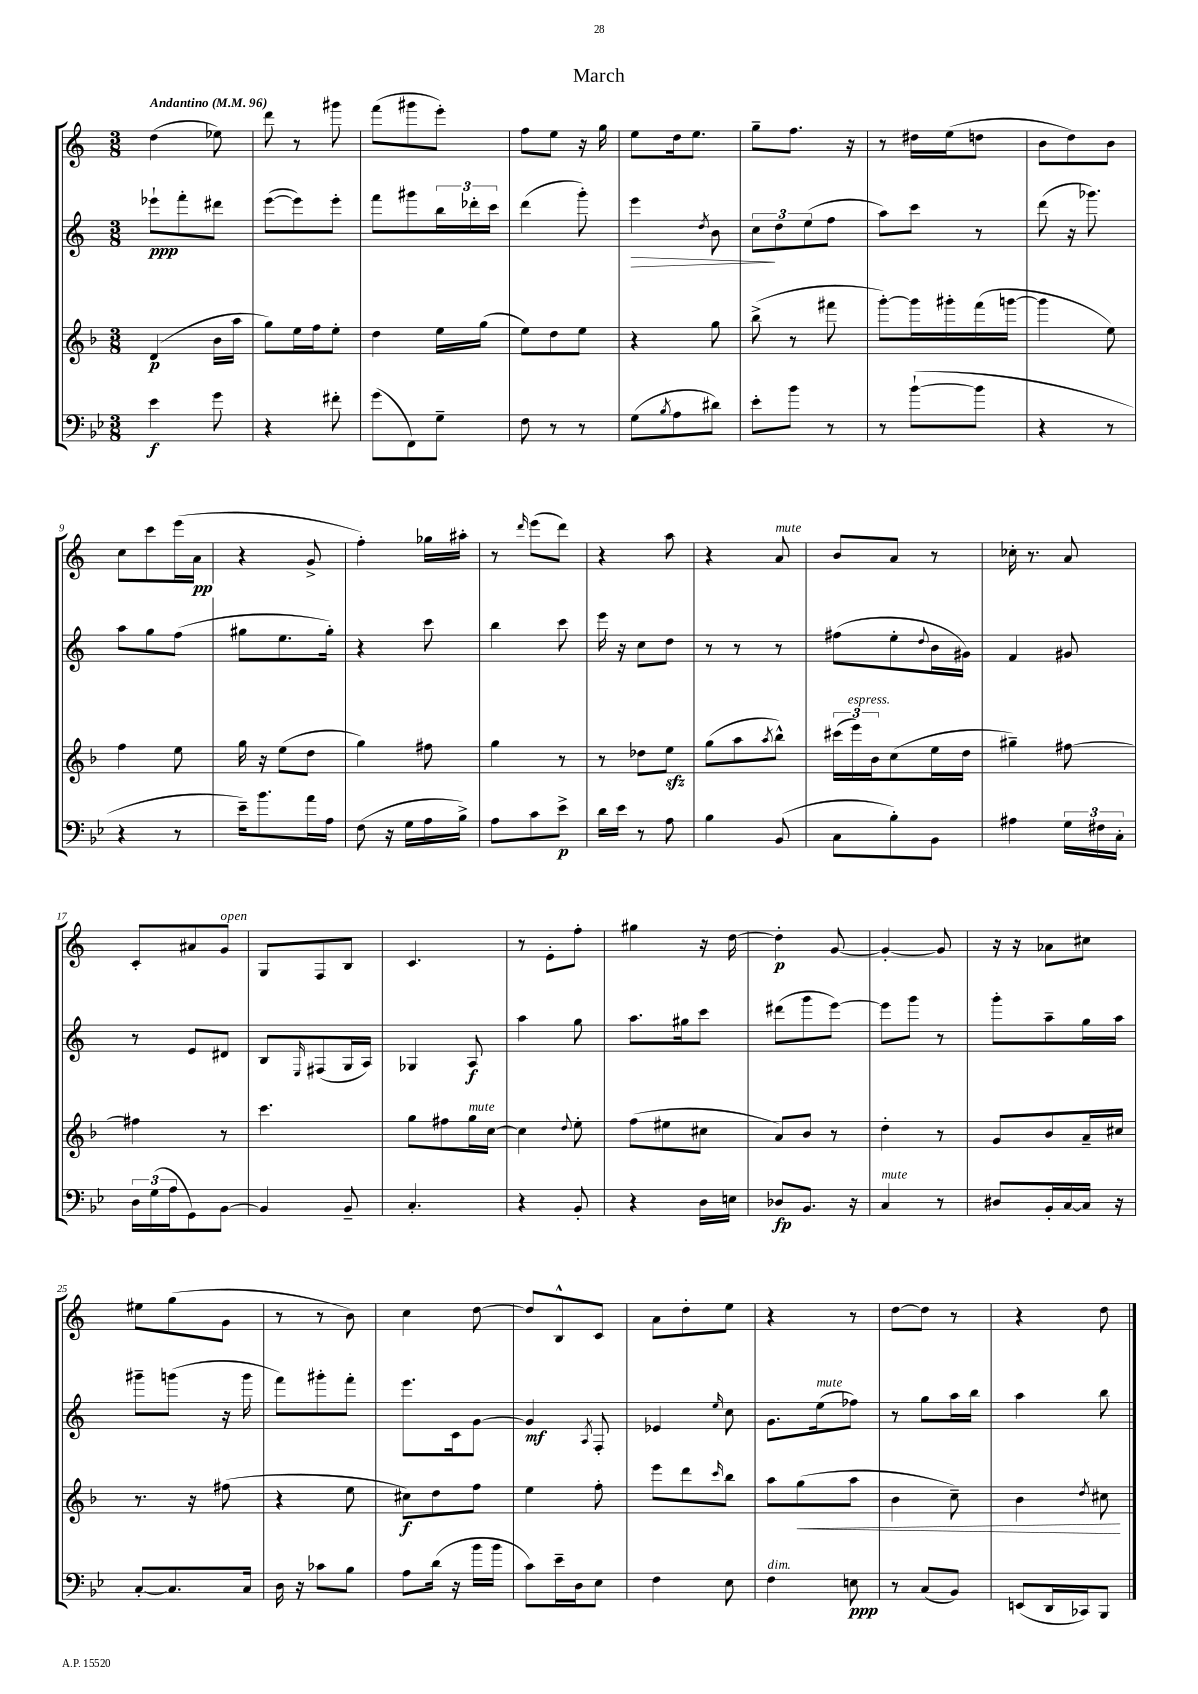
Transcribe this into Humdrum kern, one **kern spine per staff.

**kern	**kern	**kern	**kern
*staff4	*staff3	*staff2	*staff1
*clefF4	*clefG2	*clefG2	*clefG2
*k[b-e-]	*k[b-]	*k[]	*k[]
*M3/8	*M3/8	*M3/8	*M3/8
*MM96	*MM96	*MM96	*MM96
4e-\	(4d/	8eee-`\L	(4dd\
.	.	8fff'\	.
8g\	16b-\LL	8ddd#\J	8ee-\)
.	16aa\JJ	.	.
=	=	=	=
4r	8gg\L)	([8eee\L	8ddd\
.	16ee\L	8eee\])	8r
.	16ff\J	.	.
8f#'\	8ee'\J	8eee'\J	8ggg#\
=	=	=	=
(8g\L	4dd\	8fff\L	(8fff\L
8FF\)	.	8ggg#\	8ggg#\
8G~\J	16ee\LL	24bb\L	8eee'\J)
.	.	24ddd-'\	.
.	(16gg\JJ	.	.
.	.	24ccc\JJ	.
=	=	=	=
8F\	8ee\L)	(4ddd\	8ff\L
8r	8dd\	.	8ee\J
8r	8ee\J	8ggg'\)	16r
.	.	.	16gg\
=	=	=	=
(8G\L	4r	4eee\	8ee\L
8qB-/	.	.	.
8A\	.	.	16dd\k
.	.	.	8.ee\J
.	.	8qdd/	.
8d#\J)	8gg\	8b\	.
=	=	=	=
8e-'\L	(8bb-^\	12cc\L	8gg~\L
.	.	12dd\	.
8b-\J	8r	.	8.ff\J
.	.	(12ee\	.
8r	8fff#\	8ff\J	.
.	.	.	16r
=	=	=	=
8r	[8ggg'\L)	8aa\L)	8r
([8b-`\L	16ggg\]L	8ccc\J	16dd#\LL
.	16ggg#'\	.	(16ee\J
8b-\]J	(16fff\	8r	8dd\J
.	[16ggg\JJ	.	.
=	=	=	=
4r	4ggg\]	(8ddd\	8b\L
.	.	16r	8dd\)
.	.	8.ggg-\)	.
8r	8ee\)	.	8b\J
=	=	=	=
4r	4ff\	8aa\L	8cc\L
.	.	8gg\	8ccc\
8r	8ee\	(8ff\J	(16eee\L
.	.	.	16a\JJ
=	=	=	=
16e-~\LK)	16gg\	8gg#\L	4r
8.b-\	16r	.	.
.	(8ee\L	8.ee\	.
16a\L	8dd\J	.	8g^/
16A\JJ	.	16gg#'\Jk)	.
=	=	=	=
(8F\	4gg\)	4r	4ff'\)
16r	.	.	.
16G\LL	.	.	.
16A\	8ff#\	8ccc\	16gg-\LL
16B-^\JJ)	.	.	16aa#'\JJ
=	=	=	=
8A\L	4gg\	4bb\	8r
.	.	.	16qqddd/
8c\	.	.	(8eee\L
8e-^\J	8r	8ccc\	8ddd\J)
=	=	=	=
16d\LL	8r	16eee\	4r
16e-\JJ	.	16r	.
8r	8dd-\L	8cc\L	.
8A\	8ee\J	8dd\J	8aa\
=	=	=	=
4B-\	(8gg\L	8r	4r
.	8aa\	8r	.
.	8qaa/	.	.
(8BB-/	8bb-^^\J)	8r	8a/
=	=	=	=
8C\L	(24ccc#\LL	(8ff#\L	8b/L
.	24eee\)	.	.
.	24b-\J	.	.
8B-'\)	(8cc\	8ee'\	8a/J
.	.	8qqdd/	.
8BB-\J	16ee\L	16b\L	8r
.	16dd\JJ	16g#\JJ)	.
=	=	=	=
4A#\	4gg#~\)	4f/	16cc-'\
.	.	.	8.r
24G\LL	[8ff#\	8g#/	8a/
24F#\	.	.	.
24C'\JJ	.	.	.
=	=	=	=
24D\LL	4ff#\]	8r	8c'/L
(24G\	.	.	.
24A\J	.	.	.
8GG\)	.	8e/L	8a#/
[8BB-\J	8r	8d#/J	8g/J
=	=	=	=
4BB-/]	4.ccc\	8B/L	8G/L
.	.	16qqE/	.
.	.	(8F#/	8F/
8BB-~/	.	16G/L	8B/J
.	.	16A/JJ)	.
=	=	=	=
4.C'/	8gg\L	4G-/	4.c/
.	8ff#\	.	.
.	16gg\L	8A/	.
.	[16cc\JJ	.	.
=	=	=	=
4r	4cc\]	4aa\	8r
.	.	.	8e'\L
.	8qqdd/	.	.
8BB-'/	8ee'\	8gg\	8ff'\J
=	=	=	=
4r	(8ff\L	8.aa\L	4gg#\
.	8ee#\	.	.
.	.	16gg#\k	.
16D\LL	8cc#\J	8ccc\J	16r
16E\JJ	.	.	[16dd\
=	=	=	=
8D-/L	8a/L)	(8ddd#\L	4dd'\]
8.BB-/J	8b-/J	8ggg\	.
.	8r	[8eee\J)	[8g/
16r	.	.	.
=	=	=	=
4C/	4dd'\	8eee\]L	4g'/_
.	.	8ggg\J	.
8r	8r	8r	8g/]
=	=	=	=
8D#/L	8g/L	8ggg'\L	16r
.	.	.	16r
16BB-'/L	8b-/	8aa~\	8a-\L
[16C/	.	.	.
16C/]JJ	16a~/L	16gg\L	8cc#\J
16r	16cc#/JJ	16aa\JJ	.
=	=	=	=
[8C'/L	8.r	8ggg#~\L	8ee#\L
8.C/]	.	(8ggg\J	(8gg\
.	16r	.	.
.	(8ff#\	16r	8g\J
16C/Jk	.	16ggg\	.
=	=	=	=
16D\	4r	8fff\L)	8r
16r	.	.	.
8c-\L	.	8ggg#'\	8r
8B-\J	8ee\	8fff'\J	8b\)
=	=	=	=
8A\L	8cc#\L)	8.eee\L	4cc\
(16d\Jk	8dd\	.	.
16r	.	16c\k	.
16b-\LL	8ff\J	[8g\J	[8dd\
16b-\JJ	.	.	.
=	=	=	=
8c\L)	4ee\	4g/]	8dd/]L
16e-~\L	.	.	8B^^/
16D\J	.	.	.
.	.	8qA/	.
8E-\J	8ff'\	8F'/	8c/J
=	=	=	=
4F\	8eee\L	4e-/	8a\L
.	8ddd\	.	8dd'\
.	16qqccc/	16qqee/	.
8E-\	8bb-\J	8cc\	8ee\J
=	=	=	=
4F\	8aa\L	8.g\L	4r
.	(8gg\	.	.
.	.	(16ee\k	.
8E\	8aa\J	8ff-\J)	8r
=	=	=	=
8r	4b-\	8r	[8dd\L
(8C/L	.	8gg\L	8dd\]J
8BB-/J)	8cc~\)	16aa\L	8r
.	.	16bb\JJ	.
=	=	=	=
(8EE/L	4b-\	4aa\	4r
16DD/L	.	.	.
16CC-/J)	.	.	.
.	8qdd/	.	.
8BBB-/J	8cc#\	8bb\	8dd\
==	==	==	==
*-	*-	*-	*-
